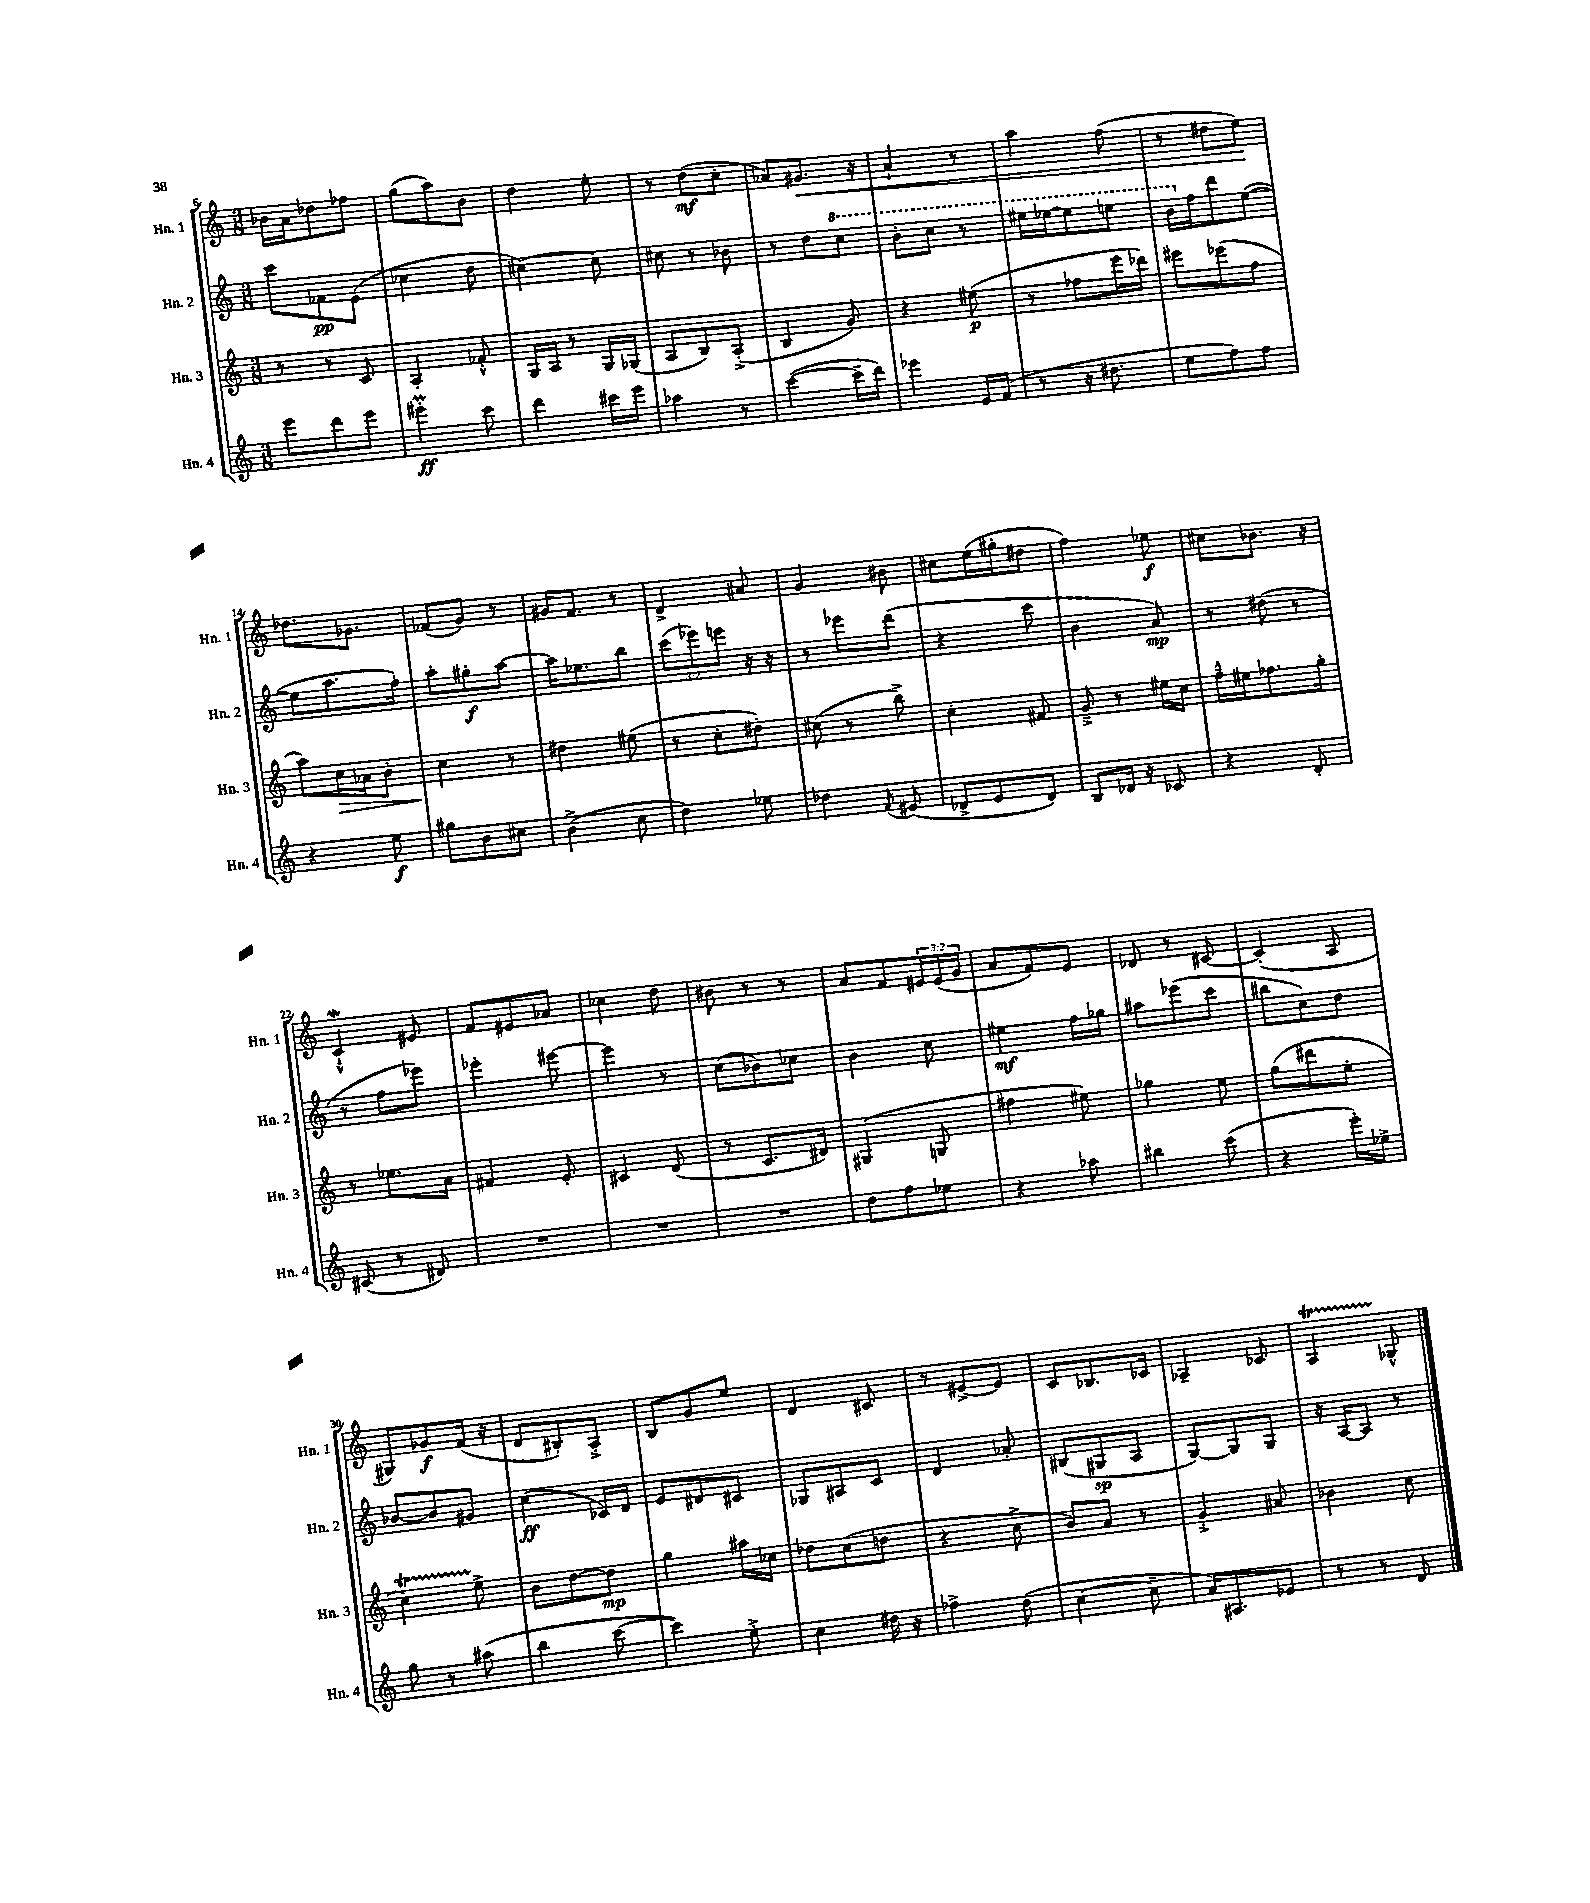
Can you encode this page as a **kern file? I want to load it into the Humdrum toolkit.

**kern	**kern	**kern	**kern
*staff4	*staff3	*staff2	*staff1
*clefG2	*clefG2	*clefG2	*clefG2
*k[]	*k[]	*k[]	*k[]
*M3/8	*M3/8	*M3/8	*M3/8
8eee	8r	8ccc	16b-
.	.	.	16a
8ddd	8r	8f-	8dd-
8eee	8c	(8e	8ff-
=	=	=	=
4eee#'	4A'	4cc-	(8gg
.	.	.	8aa)
8ccc	8f-'^^	8dd	8b
=	=	=	=
4ddd	16G	[4cc#)	4dd
.	16A	.	.
.	8r	.	.
16ccc#	16G	8cc#]	8ee'
16eee	(16G-	.	.
=	=	=	=
4aa-	8A	8cc#	8r
.	8B)	8r	(8dd
8r	(8A'^	8b-	8cc'
=	=	=	=
([4ccc	4B	8r	8a-)
.	.	8dd	8.g#
16ccc~]	8g)	8ccc	.
16ddd)	.	.	16r
=	=	=	=
4eee-	4r	8bb'	4a`
.	.	8ccc	.
16e	(8ee#	8r	8r
(16f	.	.	.
=	=	=	=
8r	8r	16eee#	4aa
.	.	[16eee-	.
16r	8ff-	8eee-]	.
8.dd#	.	.	.
.	16eee	8eee	(8ff
.	16ddd-)	.	.
=	=	=	=
8ee	8eee#	16bb	8r
.	.	16ff	.
8ff)	(8eee-	8ddd	8dd#
8ff	8ff	([8ee	8ee)
=	=	=	=
4r	8aa)	8ee]	8.dd-
.	16cc	8.aa	.
.	16a-	.	8.g-
8ee	8b'	.	.
.	.	16ff')	.
=	=	=	=
8gg#	4cc	8aa'	(8f-
8b	.	8gg#'	8g)
8cc#	8r	[8aa	8r
=	=	=	=
(4b^	4dd#	16aa]	16g#
.	.	8.ee-	8.f
8cc	(8ee#	8bb	8r
=	=	=	=
4dd)	8r	(12ccc	4d^
.	.	12eee-)	.
.	8cc'	.	.
.	.	12eee	.
8ee-	8dd#')	16r	8a#
.	.	16r	.
=	=	=	=
4dd-	(8cc#	8r	4g
.	8r	8eee-	.
8qf	.	.	.
(8e#	8bb^)	(8ddd	8b#
=	=	=	=
8d-^	4cc'	4r	8cc#
8e	.	.	(16ee
.	.	.	16gg#'
8d-)	8f#	8ccc	8dd#
=	=	=	=
8B	8g~^	4b	4ff)
16d-	8r	.	.
16r	.	.	.
8c-	16ee#	8a)	8ee-
.	16cc	.	.
=	=	=	=
4r	16ff~^^	8r	8cc#
.	16ee#	.	.
.	8.ff-	(8dd#	8.b-
8d'	.	8r	.
.	16gg'	.	16r
=	=	=	=
(8c#	8r	8r	4c`^^
8r	8.ee-	8ff	.
8d#)	.	8eee-)	8e#
.	16a	.	.
=	=	=	=
4.r	4f#	4eee-'	8f
.	.	.	8e#
.	8e'	[8eee#	8a-
=	=	=	=
4.r	4c#	4eee#]	4cc-
.	(8d	8r	8dd
=	=	=	=
4.r	8r	(8cc	8b#
.	8.c	8b-)	8r
.	.	8cc-	8r
.	16d#)	.	.
=	=	=	=
8dd	(4G#	4b	8a
8ff	.	.	8f
8ee-	8G	8cc	24e#
.	.	.	(24e#
.	.	.	24g
=	=	=	=
4r	4ff#	4ee#	8a
.	.	.	8f)
8aa-	8ee#)	16ff	8e
.	.	16gg-	.
=	=	=	=
4bb#	4gg-	8aa#	8d-
.	.	(8eee-	8r
(8ccc	8ee	8ccc	[8c#
=	=	=	=
4r	(8gg	8bb#	(4c#']
.	8ddd#	8cc)	.
16eee')	8ee'	8dd	8A
16ee-^	.	.	.
=	=	=	=
8gg	4cc)	[8b-	8G#)
8r	.	8b-]	8g-
(8aa#	8ee^	8g#	(16f
.	.	.	16r
=	=	=	=
4bb	8b	(4cc	8d
.	[8dd	.	8B#')
[8ccc	8dd]	16c-)	8A'^
.	.	16d	.
=	=	=	=
4ccc])	4gg	8e	8B
.	.	8d#	8g
8ee'^	16aa#	8c#	8ee
.	16cc-	.	.
=	=	=	=
4cc	8dd-	8G-	4d
.	(8cc	8A#	.
16dd#	8dd	8c	8c#
16r	.	.	.
=	=	=	=
4ff-^	4r	4d	8r
.	.	.	[8e#^
(8dd	8cc^	8a-'	8e#]
=	=	=	=
[4cc	8b)	(8B#	8c
.	8a	8G#	8.B-
8cc~]	8r	8A	.
.	.	.	16c-
=	=	=	=
16a)	4g'^	[8G)	4A-~
8.A#	.	.	.
.	.	8G]	.
8e-	8a#	8G	8c-
=	=	=	=
8r	4b-	16r	4A
.	.	[16A	.
8r	.	8A]	.
8d	8cc	8r	8G-^^
==	==	==	==
*-	*-	*-	*-
